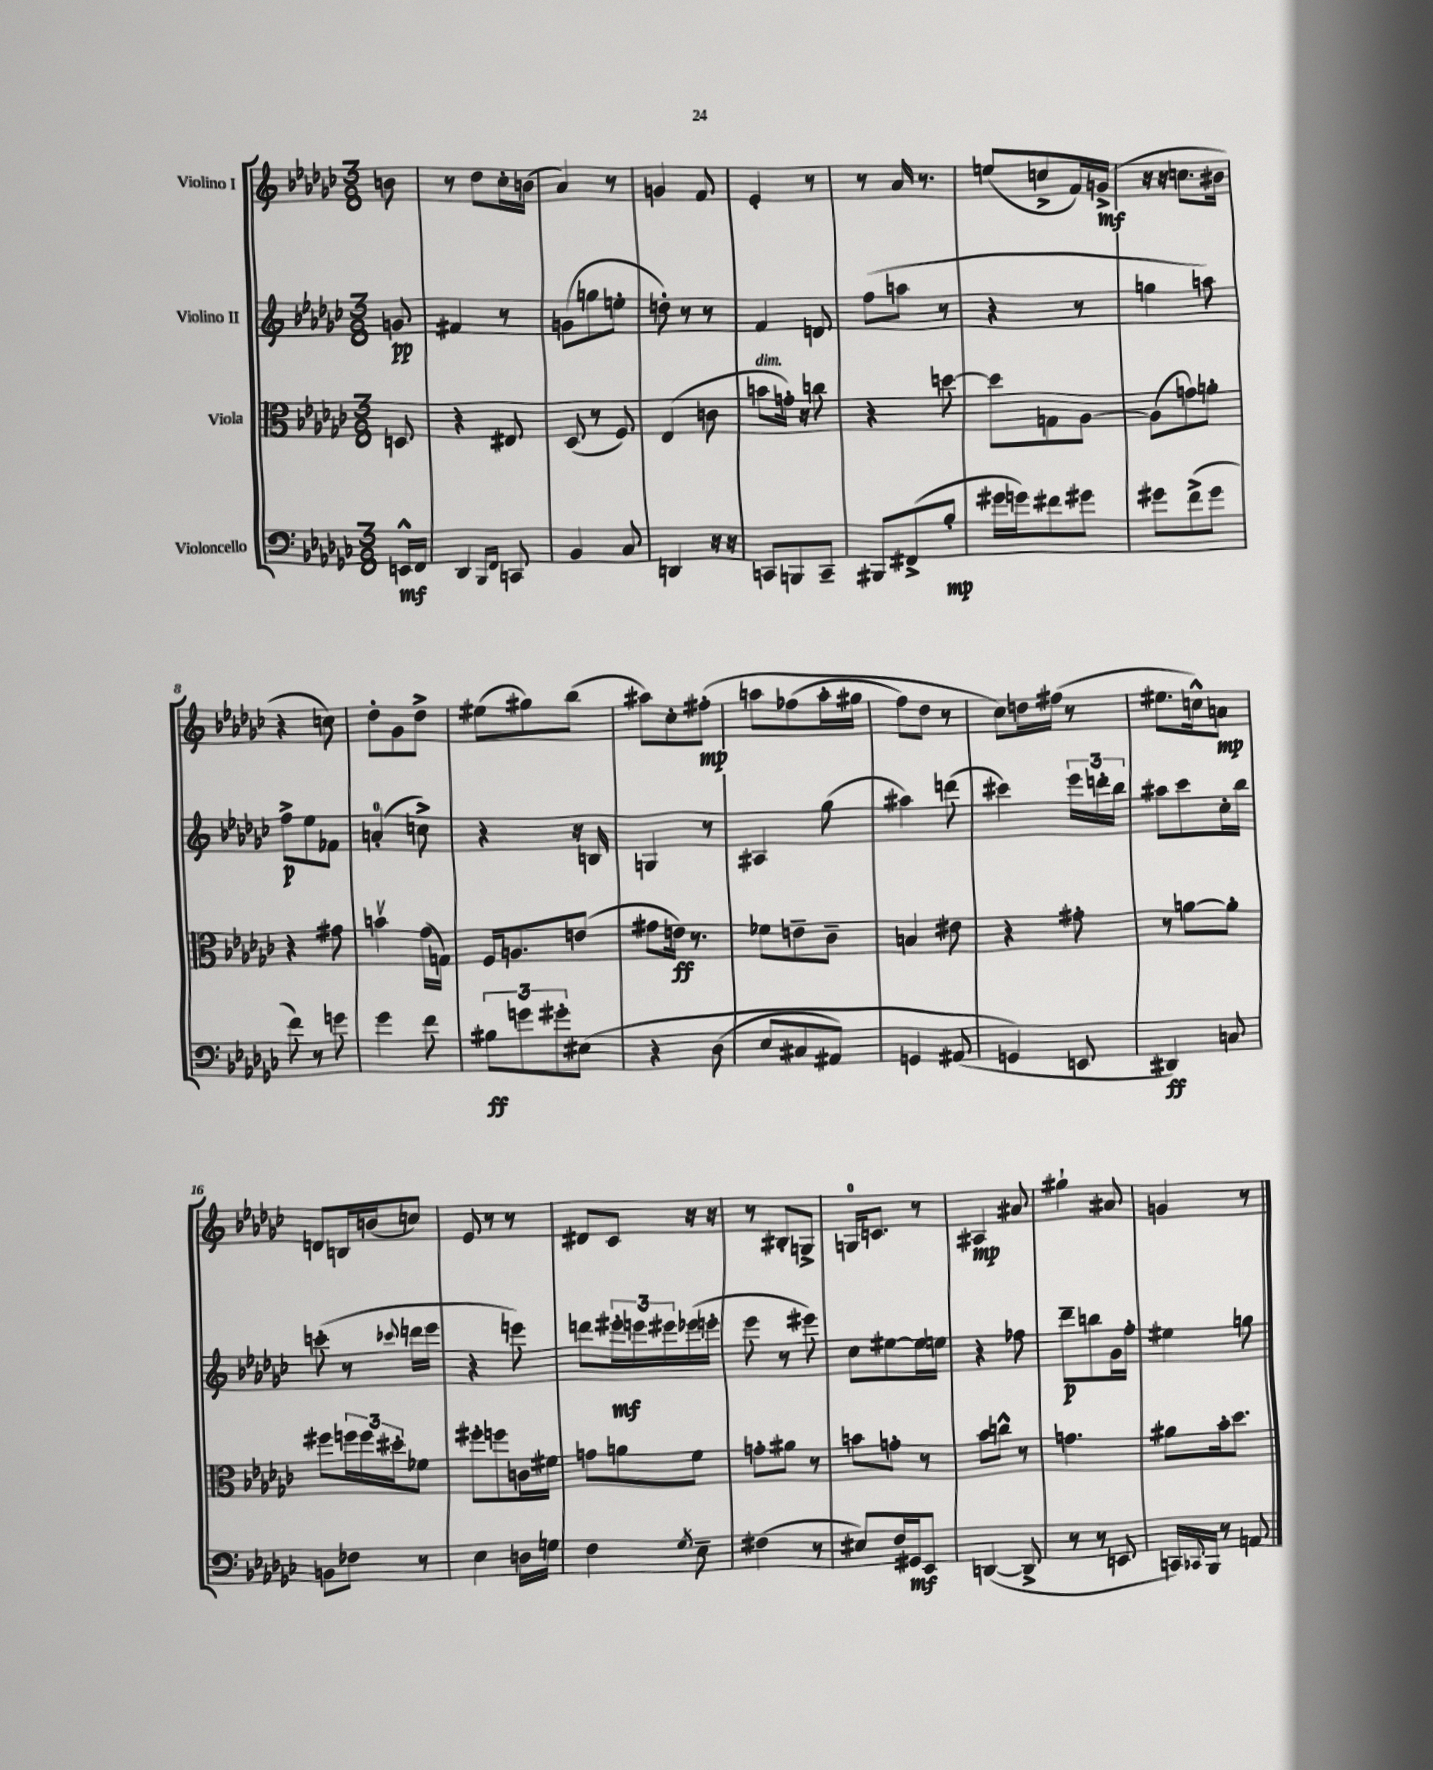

**kern	**kern	**kern	**kern
*staff4	*staff3	*staff2	*staff1
*clefF4	*clefC3	*clefG2	*clefG2
*k[b-e-a-d-g-c-]	*k[b-e-a-d-g-c-]	*k[b-e-a-d-g-c-]	*k[b-e-a-d-g-c-]
*M3/8	*M3/8	*M3/8	*M3/8
16EE^^	8D	8g	8b
16FF	.	.	.
=	=	=	=
4DD-	4r	4f#	8r
.	.	.	8dd-
16qqBBB-	.	.	.
16qqFF	.	.	.
8CC	8E#	8r	16cc-'
.	.	.	(16b
=	=	=	=
4BB-	(8D-	(8g	4a-)
.	8r	8gg	.
8C-	8F)	8ee'	8r
=	=	=	=
4DD	(4E-	8dd')	4g
.	.	8r	.
16r	8c	8r	8f
16r	.	.	.
=	=	=	=
8CC	8b	4f	4e-'
8BBB	16g')	.	.
.	16r	.	.
8CC~	8cc	8d	8r
=	=	=	=
8BBB#	4r	(8ff	8r
(8FF#^	.	8aa	16a-
.	.	.	8.r
8B-'	[8dd	8r	.
=	=	=	=
16g#	8dd]	4r	(8ee
16g)	.	.	.
8f#	8G	.	8cc^
8g#	[8A-	8r	16f)
.	.	.	(16g^
=	=	=	=
8g#	(8A-]	4gg	16r
.	.	.	16r
(8f^	8g)	.	8.cc
8g#	8a'	8aa)	.
.	.	.	16b#
=	=	=	=
8f)	4r	8ff^	4r
8r	.	8ee-	.
8g	8g#	8f-	8cc)
=	=	=	=
4g-	4bv	(4a'	8dd-'
.	.	.	8g-
8f	(16g-	8cc^)	8dd-^
.	16G)	.	.
=	=	=	=
12B#	16F	4r	(8ee#
.	8.A	.	.
12g	.	.	.
.	.	.	8gg#)
12g#'	.	.	.
&(8E#	(8e	16r	(8bb-
.	.	16B	.
=	=	=	=
4r	8g#	4G	8aa#)
.	16e)	.	8cc-'
.	8.r	.	.
(8D-	.	8r	&(8ff#'
=	=	=	=
8E-	8f-	4A#	8aa
8C#	8e~	.	(8ff-
8AA#)	8c-~	(8gg-	16aa'
.	.	.	16gg#
=	=	=	=
4GG	4B	4aa#)	8ff)
.	.	.	8dd-
(8AA#	8e#	(8ddd	8r
=	=	=	=
4GG&)	4r	4ccc#)	8cc-&)
.	.	.	16dd
.	.	.	(16ff#
8EE	8g#'	24eee-	8r
.	.	24ddd'	.
.	.	24bb-	.
=	=	=	=
4DD#)	8r	8aa#	8.ee#
.	[8a	8ccc-	.
.	.	.	16cc^^)
8C	8a']	16cc-'	8a
.	.	16bb-	.
=	=	=	=
8BB	8ff#	(8ccc'	8d
8F-	24ff	8r	16B
.	24ff	.	.
.	.	.	(16b
.	24dd#'	.	.
.	.	8qqccc-	.
8r	8f-	16ddd	8cc)
.	.	16eee-	.
=	=	=	=
4E-	8ff#'	4r	8e-
.	8ff	.	8r
16D	16c	8eee)	8r
16G	16f#	.	.
=	=	=	=
4F	8g	8ddd	8d#
.	8a	24eee#'	8c-
.	.	24eee	.
.	.	24eee#	.
8qG-	.	.	.
8E-~	8f	(16eee-	16r
.	.	16eee'	16r
=	=	=	=
(4F#	8g'	8eee-	8r
.	8a#	8r	8B#'
8r	8r	8eee#)	8G^
=	=	=	=
8E#)	8b	8cc-	16G
.	.	.	8.c
16F	8g'	[8ee#	.
16GG#	.	.	.
8EE-	8r	16ee#]	8r
.	.	16ee	.
=	=	=	=
([4DD	8b-	4r	4A#
.	8cc^^	.	.
8DD^]	8r	8ff-	8a#
=	=	=	=
8r	4.g	8ddd-~	4gg#`
8r	.	8bb	.
8EE	.	16g-	8a#
.	.	16ff'	.
=	=	=	=
16CC)	8a#	4ee#	4g
8qqCC-	.	.	.
16BBB-	.	.	.
8r	16b-'	.	.
.	8.dd-	.	.
8AA	.	8gg	8r
==	==	==	==
*-	*-	*-	*-
